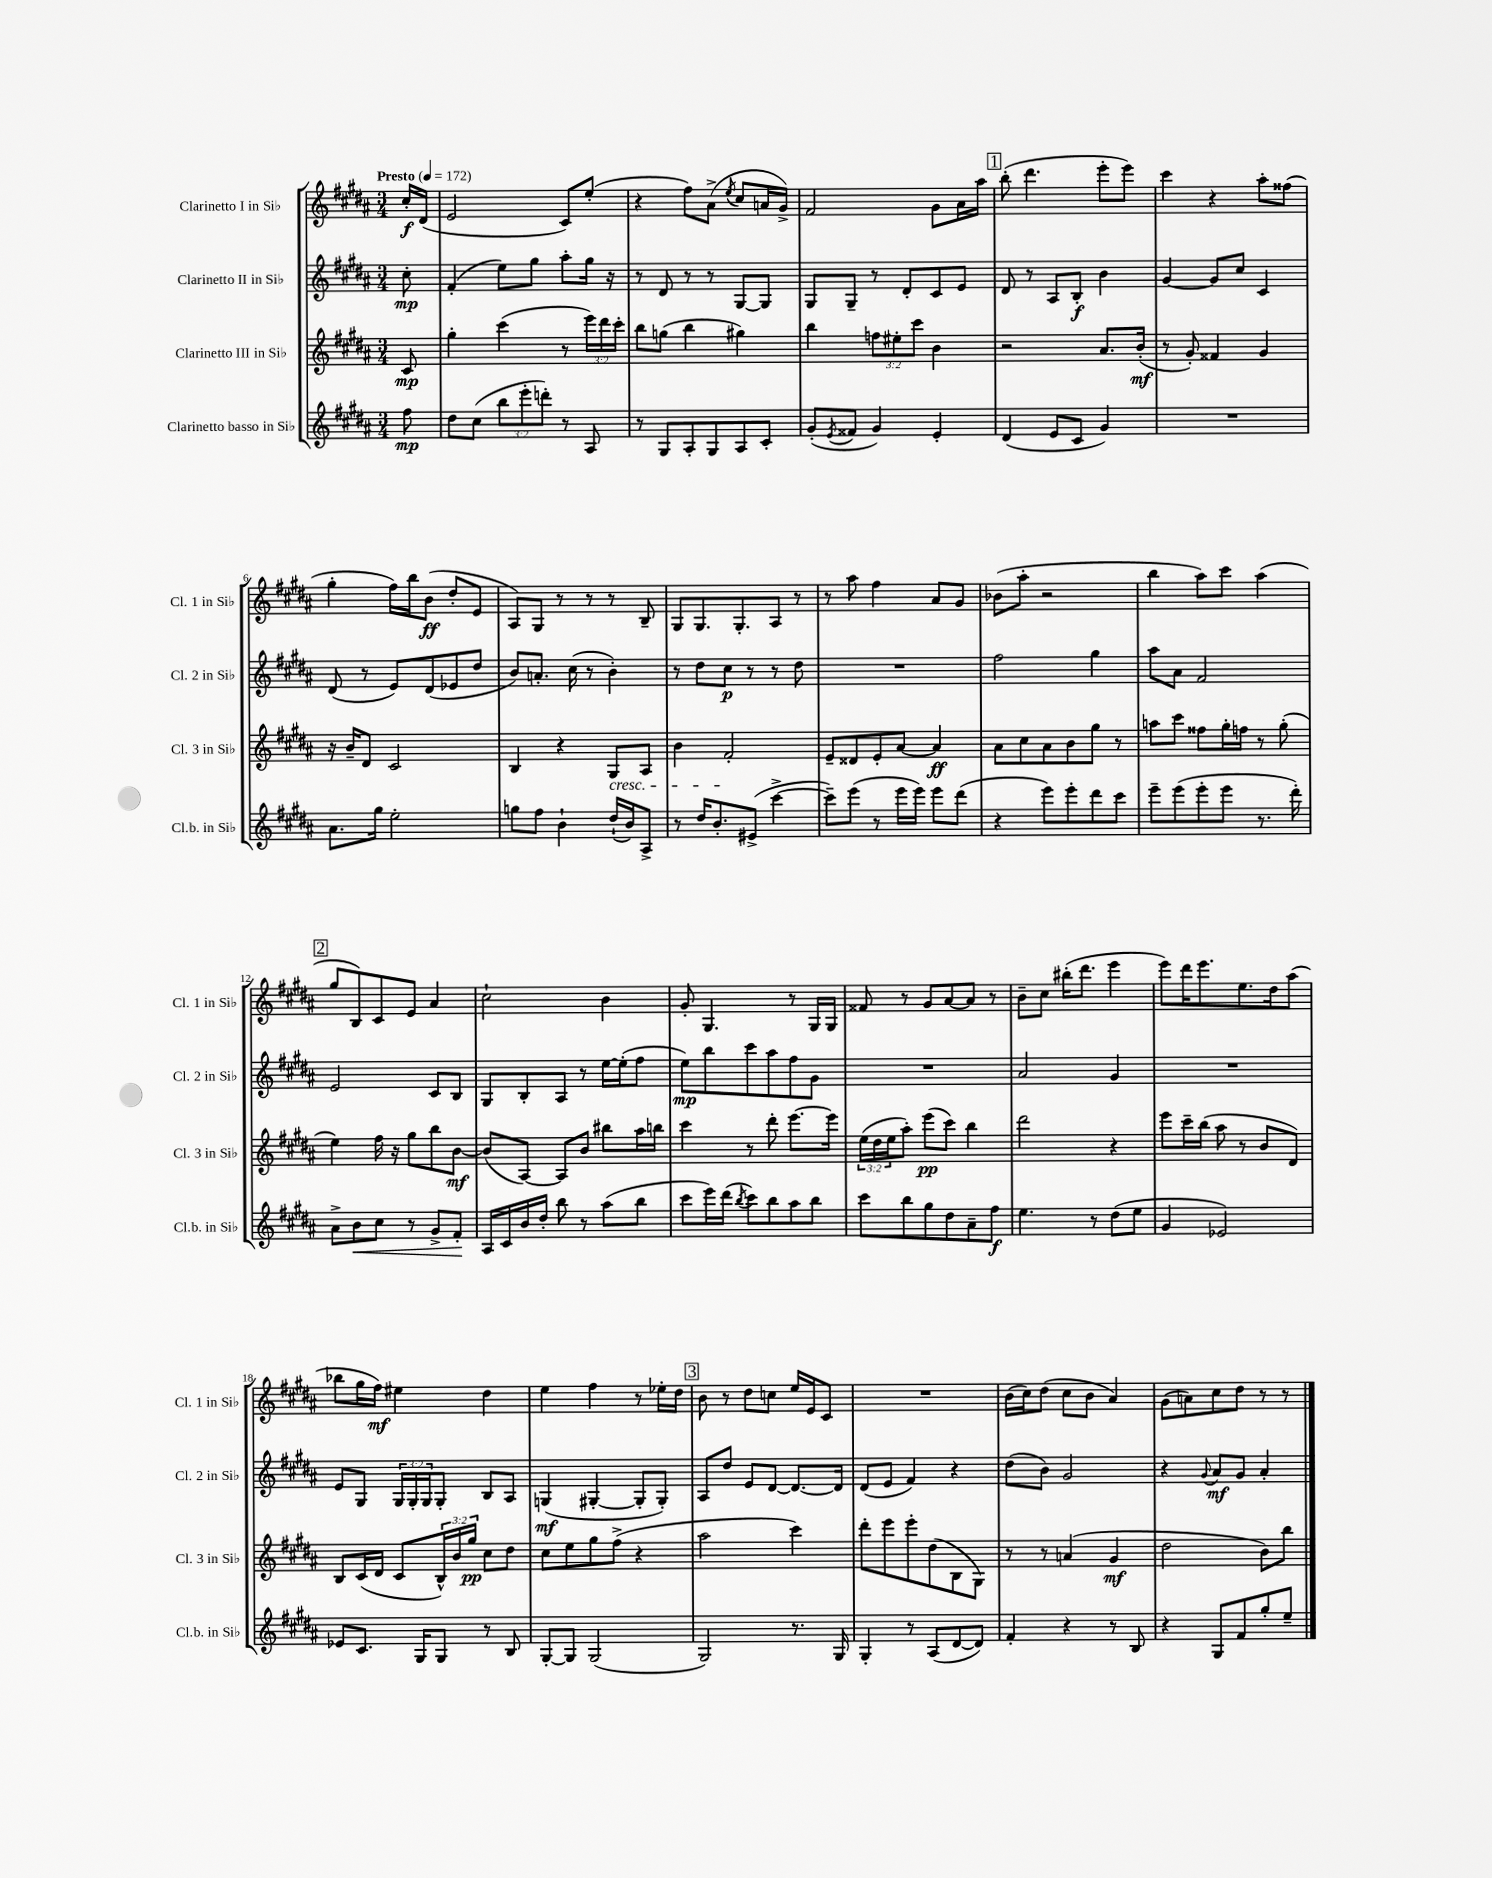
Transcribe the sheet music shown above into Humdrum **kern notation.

**kern	**dynam	**kern	**dynam	**kern	**dynam	**kern	**dynam
*part4	*part4	*part3	*part3	*part2	*part2	*part1	*part1
*staff4	*staff4	*staff3	*staff3	*staff2	*staff2	*staff1	*staff1
*I"Clarinetto basso in Si♭	*	*I"Clarinetto III in Si♭	*	*I"Clarinetto II in Si♭	*	*I"Clarinetto I in Si♭	*
*I'Cl.b. in Si♭	*	*I'Cl. 3 in Si♭	*	*I'Cl. 2 in Si♭	*	*I'Cl. 1 in Si♭	*
*clefG2	*	*clefG2	*	*clefG2	*	*clefG2	*
*k[f#c#g#d#a#]	*	*k[f#c#g#d#a#]	*	*k[f#c#g#d#a#]	*	*k[f#c#g#d#a#]	*
*M3/4	*	*M3/4	*	*M3/4	*	*M3/4	*
*MM172	*	*MM172	*	*MM172	*	*MM172	*
=	=	=	=	=	=	=	=
!	!	!	!	!	!	!LO:TX:a:B:t=Presto	!
8ff#\	mp	8c#/	mp	8cc#'\	mp	16cc#'/LL	f
.	.	.	.	.	.	(16d#/JJ	.
=1	=1	=1	=1	=1	=1	=1	=1
8dd#\L	.	4gg#'\	.	(4f#'/	.	2e/	.
(8cc#\J	.	.	.	.	.	.	.
12bb\L	.	(4ccc#\	.	8ee\L)	.	.	.
12eee'\	.	.	.	.	.	.	.
.	.	.	.	8gg#\J	.	.	.
12dddn'\J)	.	.	.	.	.	.	.
8r	.	8r	.	8aa#'\L	.	8c#/L)	.
8A#/	.	24eee\LL)	.	16gg#\Jk	.	(8ee'/J	.
.	.	24ddd#\	.	.	.	.	.
.	.	.	.	16r	.	.	.
.	.	24ccc#'\JJ	.	.	.	.	.
=2	=2	=2	=2	=2	=2	=2	=2
8r	.	8bb\L	.	8r	.	4r	.
8G#/L	.	(8ggn\J	.	8d#/	.	.	.
8A#'/	.	4bb\	.	8r	.	8ff#\L)	.
8G#/	.	.	.	8r	.	(8a#^\J	.
.	.	.	.	.	.	8qee/	.
8A#/	.	4gg#X\)	.	[8G#/L	.	8cc#/L	.
8c#'/J	.	.	.	8G#/J]	.	16an/L	.
.	.	.	.	.	.	16g#^/JJ)	.
=3	=3	=3	=3	=3	=3	=3	=3
(8g#'/L	.	4bb\	.	8G#/L	.	2f#/	.
8qe/	.	.	.	.	.	.	.
8f##X/J	.	.	.	8G#~/J	.	.	.
4g#/)	.	12ffn\L	.	8r	.	.	.
.	.	12ee#X'\	.	.	.	.	.
.	.	.	.	8d#'/L	.	.	.
.	.	12ccc#\J	.	.	.	.	.
4e'/	.	4b\	.	8c#/	.	8g#\L	.
.	.	.	.	8e/J	.	16a#\L	.
.	.	.	.	.	.	16aa#\JJ	.
!!LO:REH:place=s1:t=1
=4	=4	=4	=4	=4	=4	=4	=4
(4d#/	.	2r	.	8d#/	.	(8bb'\	.
.	.	.	.	8r	.	4.ddd#\	.
8e/L	.	.	.	8A#/L	.	.	.
8c#/J	.	.	.	8B'/J	f	.	.
4g#/)	.	8.a#/L	.	4b\	.	8eee'\L	.
.	.	.	.	.	.	8eee\J)	.
.	.	(16b'/Jk	mf	.	.	.	.
=5	=5	=5	=5	=5	=5	=5	=5
2.r	.	8r	.	[4g#/	.	4ccc#\	.
.	.	8g#'/)	.	.	.	.	.
.	.	4f##X/	.	8g#/L]	.	4r	.
.	.	.	.	8cc#/J	.	.	.
.	.	4g#/	.	4c#/	.	8aa#'\L	.
.	.	.	.	.	.	(8ff##X\J	.
!!LO:LB:g=z
=6	=6	=6	=6	=6	=6	=6	=6
8.a#\L	.	16r	.	(8d#/	.	4gg#'\	.
.	.	16b~/KL	.	.	.	.	.
.	.	8d#/J	.	8r	.	.	.
16gg#\Jk	.	.	.	.	.	.	.
2ee'\	.	2c#/	.	8e/L)	.	16ff#\LL)	.
.	.	.	.	.	.	16bb\J	.
.	.	.	.	(8d#/	.	(8b\J	ff
.	.	.	.	8e-X/	.	8dd#'/L	.
.	.	.	.	8dd#/J	.	8e/J	.
=7	=7	=7	=7	=7	=7	=7	=7
8ggn\L	.	4B/	.	8b/L)	.	8A#/L)	.
8ff#\J	.	.	.	8.an'/J	.	8G#/J	.
4b`\	.	4r	.	.	.	8r	.
.	.	.	.	(16cc#\	.	.	.
.	.	.	.	8r	.	8r	.
!	!	!LO:TX:b:i:t=cresc.	!	!	!	!	!
(16dd#`/LL	.	8G#/L	.	4b'\)	.	8r	.
16b/J)	.	.	.	.	.	.	.
8A#^/J	.	8A#/J	.	.	.	8B~/	.
=8	=8	=8	=8	=8	=8	=8	=8
8r	.	4b\	.	8r	.	8G#/L	.
16dd#/KL	.	.	.	8dd#\L	.	8.G#/	.
8.b'/	.	.	.	.	.	.	.
.	.	2f#'/	.	8cc#\J	p	.	.
.	.	.	.	.	.	8.G#'/	.
(8e#X^/J	.	.	.	8r	.	.	.
[4ccc#^\	.	.	.	8r	.	8A#/J	.
.	.	.	.	8dd#\	.	8r	.
=9	=9	=9	=9	=9	=9	=9	=9
8ccc#~\L])	.	8e~/L	.	2.r	.	8r	.
(8eee\J	.	8d##X/	.	.	.	8aa#\	.
8r	.	8e'/	.	.	.	4ff#\	.
16eee\LL	.	[8a#/J	.	.	.	.	.
16eee\JJ)	.	.	.	.	.	.	.
8eee\L	.	4a#/]	ff	.	.	8a#/L	.
(8ddd#\J	.	.	.	.	.	8g#/J	.
=10	=10	=10	=10	=10	=10	=10	=10
4r	.	8a#\L	.	2ff#\	.	(8b-X\L	.
.	.	8cc#\	.	.	.	8aa#'\J	.
8eee\L)	.	8a#\	.	.	.	2r	.
8eee'\	.	8b\	.	.	.	.	.
8ddd#\	.	8gg#\J	.	4gg#\	.	.	.
8ccc#\J	.	8r	.	.	.	.	.
=11	=11	=11	=11	=11	=11	=11	=11
8eee~\L	.	8aan\L	.	8aa#\L	.	4bb\	.
(8eee\	.	8ccc#\J	.	8a#\J	.	.	.
8eee'\	.	8ff##X\L	.	2f#/	.	8aa#\L)	.
8eee\J	.	16gg#'\L	.	.	.	8ccc#\J	.
.	.	16ffn\JJ	.	.	.	.	.
8.r	.	8r	.	.	.	(4aa#\	.
.	.	(8gg#'\	.	.	.	.	.
16ddd#'\)	.	.	.	.	.	.	.
!!LO:LB:g=z
!!LO:REH:place=s1:t=2
=12	=12	=12	=12	=12	=12	=12	=12
8a#^\L	.	4ee\)	.	2e/	.	8gg#/L	.
!	!LO:HP:b	!	!	!	!	!	!
8b\	<	.	.	.	.	8B/)	.
8cc#\J	.	16ff#\	.	.	.	8c#/	.
.	.	16r	.	.	.	.	.
8r	.	8gg#\L	.	.	.	8e/J	.
8g#^/L	.	8bb\	.	8c#/L	.	4a#/	.
8f#'/J	.	[8b\J	mf	8B/J	.	.	.
.	[	.	.	.	.	.	.
=13	=13	=13	=13	=13	=13	=13	=13
16A#/LL	.	(8b/L]	.	8G#/L	.	2cc#`\	.
16c#/	.	.	.	.	.	.	.
16b/	.	[8A#/J)	.	8B'/	.	.	.
16dd#'/JJ	.	.	.	.	.	.	.
8bb\	.	8A#/L]	.	8A#/J	.	.	.
8r	.	8b/J	.	8r	.	.	.
(8aa#\L	.	8bb#X\L	.	[16ee\LL	.	4b\	.
.	.	.	.	(16ee'\J]	.	.	.
8bb\J	.	16aa#\L	.	8ff#\J	.	.	.
.	.	16bbn\JJ	.	.	.	.	.
=14	=14	=14	=14	=14	=14	=14	=14
8ccc#\L	.	4ccc#\	.	8ee\L)	mp	8g#'/	.
16eee\L)	.	.	.	8bb\	.	4.G#/	.
(16ddd#\JJ	.	.	.	.	.	.	.
8qbb/	.	.	.	.	.	.	.
8ccc#\L)	.	8r	.	8ccc#\	.	.	.
8bb\	.	8ddd#'\	.	8aa#\	.	.	.
8aa#\	.	[8.eee\L	.	8ff#\	.	8r	.
8bb\J	.	.	.	8g#\J	.	16G#/LL	.
.	.	16eee\Jk]	.	.	.	16G#/JJ	.
=15	=15	=15	=15	=15	=15	=15	=15
8ccc#\L	.	(24ee\LL	.	2.r	.	8f##X/	.
.	.	24dd#\	.	.	.	.	.
.	.	24ee\J	.	.	.	.	.
8bb\	.	8aa#'\J)	.	.	.	8r	.
8gg#\	.	(8eee\L	pp	.	.	8g#/L	.
8dd#\	.	8ccc#\J)	.	.	.	[8a#/	.
8a#~\	.	4bb\	.	.	.	8a#/J]	.
8ff#\J	f	.	.	.	.	8r	.
=16	=16	=16	=16	=16	=16	=16	=16
4.ee\	.	2ddd#\	.	2a#/	.	8b~\L	.
.	.	.	.	.	.	8cc#\J	.
.	.	.	.	.	.	(16bb#X'\KL	.
.	.	.	.	.	.	8.ddd#\J	.
8r	.	.	.	.	.	.	.
(8dd#\L	.	4r	.	4g#/	.	4eee\	.
8ee\J	.	.	.	.	.	.	.
=17	=17	=17	=17	=17	=17	=17	=17
4g#/	.	8eee\L	.	2.r	.	8eee\L)	.
.	.	16ccc#~\L	.	.	.	16ddd#\K	.
.	.	(16bb\JJ	.	.	.	8.eee\	.
2e-X/)	.	8aa#\	.	.	.	.	.
.	.	8r	.	.	.	8.ee\	.
.	.	8b/L	.	.	.	.	.
.	.	.	.	.	.	16dd#\k	.
.	.	8d#/J)	.	.	.	(8aa#\J	.
!!LO:LB:g=z
=18	=18	=18	=18	=18	=18	=18	=18
8e-X/L	.	8B/L	.	8e/L	.	8bb-X\L	.
8.c#/J	.	(16c#/L	.	8G#/J	.	16gg#\L	.
.	.	16d#/JJ	.	.	.	16ff#\JJ)	mf
.	.	8c#/L	.	24G#/LL	.	4ee#X\	.
.	.	.	.	24G#'/	.	.	.
16G#/KL	.	.	.	.	.	.	.
.	.	.	.	24G#/J	.	.	.
8G#/J	.	24B^^/L)	.	8G#'/J	.	.	.
.	.	24b/	.	.	.	.	.
.	.	24gg#/JJ	pp	.	.	.	.
8r	.	8cc#\L	.	8B/L	.	4dd#\	.
8B/	.	8dd#\J	.	8A#/J	.	.	.
=19	=19	=19	=19	=19	=19	=19	=19
[8G#'/L	.	8cc#\L	.	(4Gn/	mf	4ee\	.
8G#/J]	.	8ee\	.	.	.	.	.
(2G#/	.	8gg#\	.	[4G#X'/	.	4ff#\	.
.	.	(8ff#^\J	.	.	.	.	.
.	.	4r	.	8G#'/L]	.	8r	.
.	.	.	.	8G#'/J)	.	16ee-X'\LL	.
.	.	.	.	.	.	16dd#\JJ	.
!!LO:REH:place=s1:t=3
=20	=20	=20	=20	=20	=20	=20	=20
2G#/)	.	2aa#\	.	8A#/L	.	8b\	.
.	.	.	.	8dd#/J	.	8r	.
.	.	.	.	8e/L	.	8dd#\L	.
.	.	.	.	[8d#/J	.	8ccn\J	.
8.r	.	4ccc#\)	.	8.d#/L_	.	16ee/LL	.
.	.	.	.	.	.	16e/J	.
.	.	.	.	.	.	8c#/J	.
16G#/	.	.	.	16d#/Jk]	.	.	.
=21	=21	=21	=21	=21	=21	=21	=21
4G#'/	.	8ddd#'\L	.	(8d#/L	.	2.r	.
.	.	8eee\	.	8e/J	.	.	.
8r	.	8eee'\	.	4f#/)	.	.	.
(8A#/L	.	(8dd#\	.	.	.	.	.
[8d#/	.	8B\	.	4r	.	.	.
8d#/J])	.	8G#\J)	.	.	.	.	.
=22	=22	=22	=22	=22	=22	=22	=22
4f#'/	.	8r	.	(8dd#\L	.	(16b\LL	.
.	.	.	.	.	.	16cc#\J)	.
.	.	8r	.	8b\J)	.	(8dd#\J	.
4r	.	(4an/	.	2g#/	.	8cc#\L	.
.	.	.	.	.	.	8b\J	.
8r	.	4g#/	mf	.	.	4a#/)	.
8B/	.	.	.	.	.	.	.
=23	=23	=23	=23	=23	=23	=23	=23
4r	.	2dd#\	.	4r	.	(8g#\L	.
.	.	.	.	.	.	8an\)	.
.	.	.	.	8qqg#/	.	.	.
8G#/L	.	.	.	8a#/L	mf	8cc#\	.
8f#/	.	.	.	8g#/J	.	8dd#\J	.
8gg#'/	.	8b\L)	.	4a#'/	.	8r	.
8ee~/J	.	8bb\J	.	.	.	8r	.
==	==	==	==	==	==	==	==
*-	*-	*-	*-	*-	*-	*-	*-
